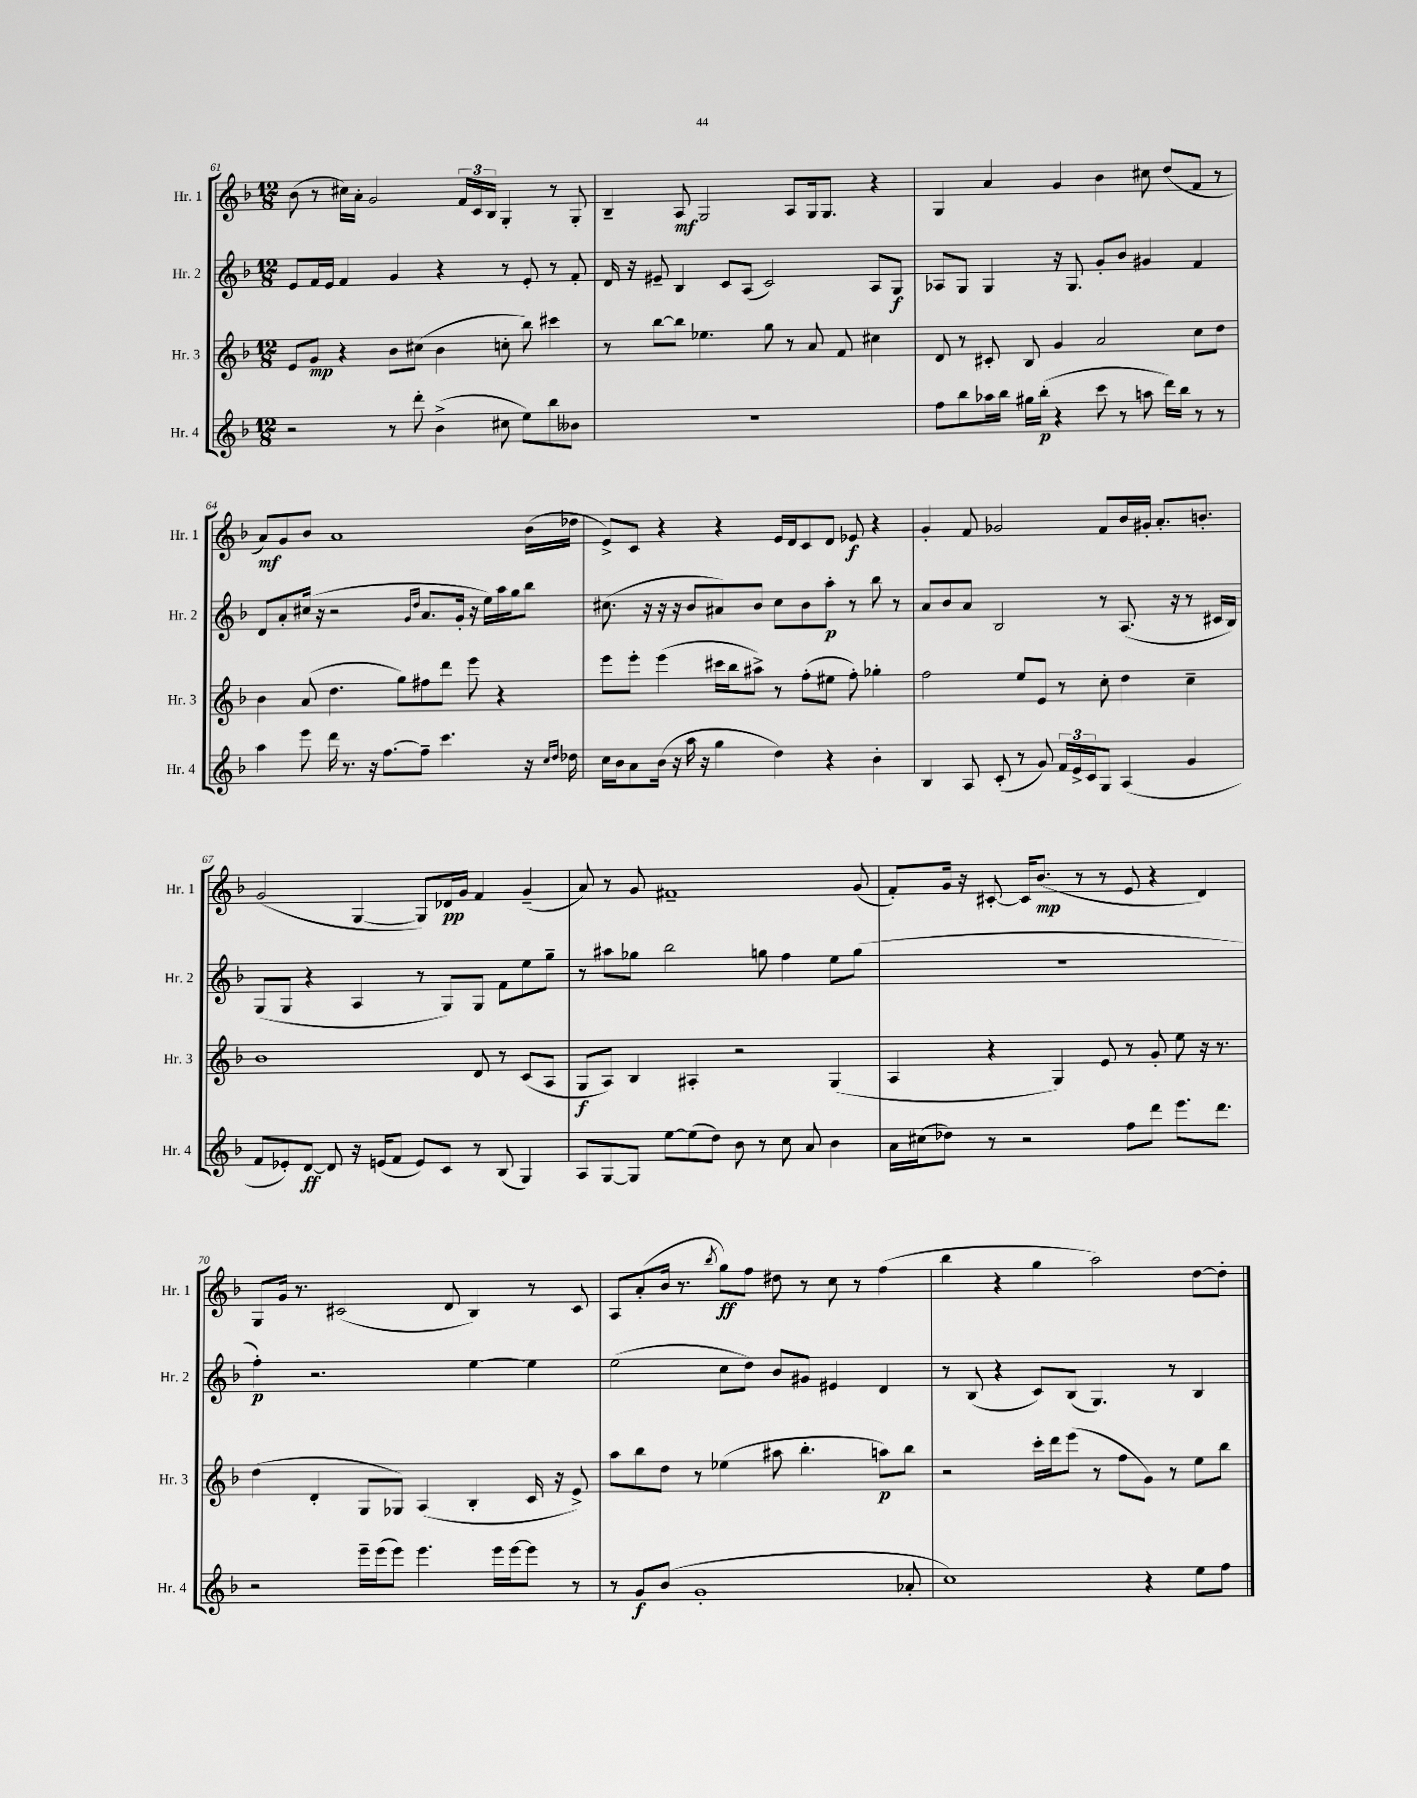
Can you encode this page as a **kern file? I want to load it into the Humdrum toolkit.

**kern	**dynam	**kern	**dynam	**kern	**dynam	**kern	**dynam
*part4	*part4	*part3	*part3	*part2	*part2	*part1	*part1
*staff4	*staff4	*staff3	*staff3	*staff2	*staff2	*staff1	*staff1
*I"Hr. 4	*	*I"Hr. 3	*	*I"Hr. 2	*	*I"Hr. 1	*
*I'Hr. 4	*	*I'Hr. 3	*	*I'Hr. 2	*	*I'Hr. 1	*
*clefG2	*	*clefG2	*	*clefG2	*	*clefG2	*
*k[b-]	*	*k[b-]	*	*k[b-]	*	*k[b-]	*
*M12/8	*	*M12/8	*	*M12/8	*	*M12/8	*
=61	=61	=61	=61	=61	=61	=61	=61
2r	.	8e/L	.	8e/L	.	(8b-\	.
.	.	8g/J	mp	16f/L	.	8r	.
.	.	.	.	16e/JJ	.	.	.
.	.	4r	.	4f/	.	16cc#X\LL)	.
.	.	.	.	.	.	16a'\JJ	.
.	.	.	.	.	.	2g/	.
8r	.	8b-\L	.	4g/	.	.	.
8ddd'\	.	(8cc#X\J	.	.	.	.	.
(4b-^\	.	4b-\	.	4r	.	.	.
.	.	.	.	.	.	24f/LL	.
.	.	.	.	.	.	24c/	.
.	.	.	.	.	.	24B-/JJ	.
8cc#X\	.	8ccn'\	.	8r	.	4G'/	.
8ee\L)	.	8bb-\)	.	8e'/	.	.	.
8bb-\	.	4ccc#X\	.	8r	.	8r	.
8b--X\J	.	.	.	8f'/	.	8G'/	.
=62	=62	=62	=62	=62	=62	=62	=62
1.r	.	8r	.	16d/	.	4B-~/	.
.	.	.	.	16r	.	.	.
.	.	[8bb-\L	.	8e#X~/	.	.	.
.	.	8bb-\J]	.	4B-/	.	8A/	mf
.	.	4.ee-X\	.	.	.	2G/	.
.	.	.	.	8c/L	.	.	.
.	.	.	.	(8A/J	.	.	.
.	.	8gg\	.	2c/)	.	.	.
.	.	8r	.	.	.	8A/L	.
.	.	8a/	.	.	.	16G/k	.
.	.	.	.	.	.	8.G/J	.
.	.	8f/	.	.	.	.	.
.	.	4cc#X\	.	8A/L	.	4r	.
.	.	.	.	8G/J	f	.	.
=63	=63	=63	=63	=63	=63	=63	=63
8ff\L	.	8d/	.	8A-X/L	.	4G/	.
8bb-\	.	8r	.	8G/J	.	.	.
16aa-X\L	.	8c#X'/	.	4G/	.	4a/	.
16bb-\JJ	.	.	.	.	.	.	.
16gg#X\LL	.	8B-/	.	.	.	.	.
(16bb-'\JJ	p	.	.	.	.	.	.
4r	.	4g/	.	16r	.	4g/	.
.	.	.	.	8.G/	.	.	.
8ccc\	.	2a/	.	8g'/L	.	4b-\	.
8r	.	.	.	8b-/J	.	.	.
8aan\	.	.	.	4g#X/	.	8cc#X\	.
16ddd\LL)	.	.	.	.	.	(8dd/L	.
16bb-\JJ	.	.	.	.	.	.	.
8r	.	8cc\L	.	4f/	.	8f/J	.
8r	.	8dd\J	.	.	.	8r	.
!!LO:LB:g=z
=64	=64	=64	=64	=64	=64	=64	=64
4aa\	.	4b-\	.	8d/L	.	8a/L)	mf
.	.	.	.	8a'/	.	8g/	.
8eee\	.	(8a/	.	(16cc#X/Jk	.	8b-/J	.
.	.	.	.	16r	.	.	.
16ddd\	.	4.dd\	.	2r	.	1a	.
8.r	.	.	.	.	.	.	.
16r	.	.	.	.	.	.	.
[8.ff\L	.	.	.	.	.	.	.
.	.	8gg\L)	.	.	.	.	.
.	.	.	.	16qqg/LL	.	.	.
.	.	.	.	16qqdd/JJ	.	.	.
8ff~\J]	.	8ff#X\	.	8.a/L	.	.	.
4.ccc\	.	8ddd\J	.	.	.	.	.
.	.	.	.	16g'/Jk	.	.	.
.	.	8eee\	.	16r	.	.	.
.	.	.	.	16ee\LL)	.	.	.
.	.	4r	.	16aa\	.	.	.
.	.	.	.	16gg\J	.	.	.
16r	.	.	.	8bb-\J	.	(16b-\LL	.
16qqcc/LL	.	.	.	.	.	.	.
16qqdd/JJ	.	.	.	.	.	.	.
16dd-X\	.	.	.	.	.	16dd-X\JJ	.
=65	=65	=65	=65	=65	=65	=65	=65
16cc\LL	.	8eee\L	.	(8.cc#X\	.	8e^/L)	.
16b-\J	.	.	.	.	.	.	.
8a\	.	8eee'\J	.	.	.	8c/J	.
.	.	.	.	16r	.	.	.
(16b-\Jk	.	(4eee\	.	16r	.	4r	.
16r	.	.	.	16r	.	.	.
16aa\	.	.	.	8b-/L	.	.	.
16r	.	.	.	.	.	.	.
4gg\	.	16ccc#X\LL	.	8a#X/)	.	4r	.
.	.	16bb-\J	.	.	.	.	.
.	.	8aa#X^\J)	.	8b-/J	.	.	.
4dd\)	.	8r	.	8cc#\L	.	16e/LL	.
.	.	.	.	.	.	16d/J	.
.	.	(8ff'\L	.	8b-\	.	8c/	.
4r	.	8ee#X\J	.	8aa'\J	p	8d/J	.
.	.	8ff'\)	.	8r	.	8e-X/	f
4b-'\	.	4gg-X'\	.	8bb-\	.	4r	.
.	.	.	.	8r	.	.	.
=66	=66	=66	=66	=66	=66	=66	=66
4B-/	.	2ff\	.	8a/L	.	4g'/	.
.	.	.	.	8b-/	.	.	.
8A/	.	.	.	8a/J	.	8f/	.
(8c'/	.	.	.	2B-/	.	2g-X/	.
8r	.	8ee/L	.	.	.	.	.
8g/)	.	8e/J	.	.	.	.	.
24f/LL	.	8r	.	.	.	.	.
24e^/	.	.	.	.	.	.	.
24c/J	.	.	.	.	.	.	.
8G/J	.	8cc'\	.	8r	.	8f/L	.
(4A/	.	4dd\	.	(8.A/	.	16b-/L	.
.	.	.	.	.	.	16g#X'/JJ	.
.	.	.	.	.	.	8.a'/L	.
.	.	.	.	16r	.	.	.
4g/	.	4cc~\	.	8r	.	.	.
.	.	.	.	.	.	8.bn'/J	.
.	.	.	.	16c#X/LL	.	.	.
.	.	.	.	16B-/JJ)	.	.	.
!!LO:LB:g=z
=67	=67	=67	=67	=67	=67	=67	=67
8f/L	.	1b-	.	(8G/L	.	(2g/	.
8e-X'/)	.	.	.	8G/J	.	.	.
[8d/J	ff	.	.	4r	.	.	.
8d/]	.	.	.	.	.	.	.
16r	.	.	.	4A/	.	[4G/	.
(16en/KL	.	.	.	.	.	.	.
8f/J	.	.	.	.	.	.	.
8e/L)	.	.	.	8r	.	8G/L])	.
8c/J	.	.	.	8G/L)	.	16d-X/L	pp
.	.	.	.	.	.	16g/JJ	.
8r	.	8d/	.	8G/J	.	4f/	.
(8B-/	.	8r	.	8f\L	.	.	.
4G/)	.	(8c/L	.	8ee\	.	(4g~/	.
.	.	8A/J	.	8gg~\J	.	.	.
=68	=68	=68	=68	=68	=68	=68	=68
8A/L	.	8G/L	f	8r	.	8a/)	.
[8G/	.	8A/J)	.	8aa#X\L	.	8r	.
8G/J]	.	4B-/	.	8gg-X\J	.	8g/	.
[8ee\L	.	.	.	2bb-\	.	1f#X~	.
(8ee\]	.	4A#X'/	.	.	.	.	.
8dd\J)	.	.	.	.	.	.	.
8b-\	.	2r	.	.	.	.	.
8r	.	.	.	8ggn\	.	.	.
8cc\	.	.	.	4ff\	.	.	.
8a/	.	.	.	.	.	.	.
4b-\	.	(4G/	.	8ee\L	.	.	.
.	.	.	.	(8gg\J	.	(8g/	.
=69	=69	=69	=69	=69	=69	=69	=69
16a\LL	.	4A/	.	1.r	.	8f'/L)	.
(16cc#X\J	.	.	.	.	.	.	.
8dd-X\J)	.	.	.	.	.	16g/Jk	.
.	.	.	.	.	.	16r	.
8r	.	4r	.	.	.	[8c#X'/	.
2r	.	.	.	.	.	16c#/KL]	.
.	.	.	.	.	.	(8.b-/J	mp
.	.	4G/)	.	.	.	.	.
.	.	.	.	.	.	8r	.
.	.	8e/	.	.	.	8r	.
8ff\L	.	8r	.	.	.	8e/	.
8ddd\J	.	8g'/	.	.	.	4r	.
8.eee\L	.	8ee\	.	.	.	.	.
.	.	16r	.	.	.	4d/)	.
8.ddd\J	.	8.r	.	.	.	.	.
!!LO:LB:g=z
=70	=70	=70	=70	=70	=70	=70	=70
2r	.	(4dd\	.	4ff'\)	p	8G/L	.
.	.	.	.	.	.	16g/Jk	.
.	.	.	.	.	.	8.r	.
.	.	4d'/	.	2.r	.	.	.
.	.	.	.	.	.	(2c#X/	.
16eee~\LL	.	8G/L	.	.	.	.	.
(16eee\J	.	.	.	.	.	.	.
8eee\J)	.	8G-X/J)	.	.	.	.	.
4.eee\	.	(4A/	.	.	.	.	.
.	.	.	.	.	.	8d/	.
.	.	4B-'/	.	[4ee\	.	4B-/)	.
16eee\LL	.	.	.	.	.	.	.
[16eee\J	.	.	.	.	.	.	.
8eee\J]	.	16c/	.	4ee\]	.	8r	.
.	.	16r	.	.	.	.	.
8r	.	8e^/)	.	.	.	8c#/	.
=71	=71	=71	=71	=71	=71	=71	=71
8r	.	8aa\L	.	(2ee\	.	8A/L	.
8g/L	f	8bb-\	.	.	.	(8a'/	.
(8b-/J	.	8dd\J	.	.	.	16b-/Jk	.
.	.	.	.	.	.	8.r	.
1g'	.	8r	.	.	.	.	.
.	.	.	.	.	.	8qbb-/	.
.	.	(4ee-X\	.	8cc\L	.	8gg\L)	ff
.	.	.	.	8dd\J)	.	8ff\J	.
.	.	8aa#X\	.	8b-/L	.	8dd#X\	.
.	.	4.bb-'\	.	8g#X/J	.	8r	.
.	.	.	.	4e#X/	.	8cc\	.
.	.	.	.	.	.	8r	.
.	.	8aan\L)	p	4d/	.	(4ff\	.
8a-X'/	.	8bb-\J	.	.	.	.	.
=72	=72	=72	=72	=72	=72	=72	=72
1cc)	.	2r	.	8r	.	4bb-\	.
.	.	.	.	(8B-/	.	.	.
.	.	.	.	4r	.	4r	.
.	.	16ccc'\LL	.	8c/L)	.	4gg\	.
.	.	16ddd\J	.	.	.	.	.
.	.	(8eee\J	.	(8B-/J	.	.	.
.	.	8r	.	4.G/)	.	2aa\)	.
.	.	8ff\L	.	.	.	.	.
4r	.	8g\J)	.	.	.	.	.
.	.	8r	.	8r	.	.	.
8ee\L	.	8ee\L	.	4B-/	.	[8dd\L	.
8ff\J	.	8bb-\J	.	.	.	8dd'\J]	.
==	==	==	==	==	==	==	==
*-	*-	*-	*-	*-	*-	*-	*-
